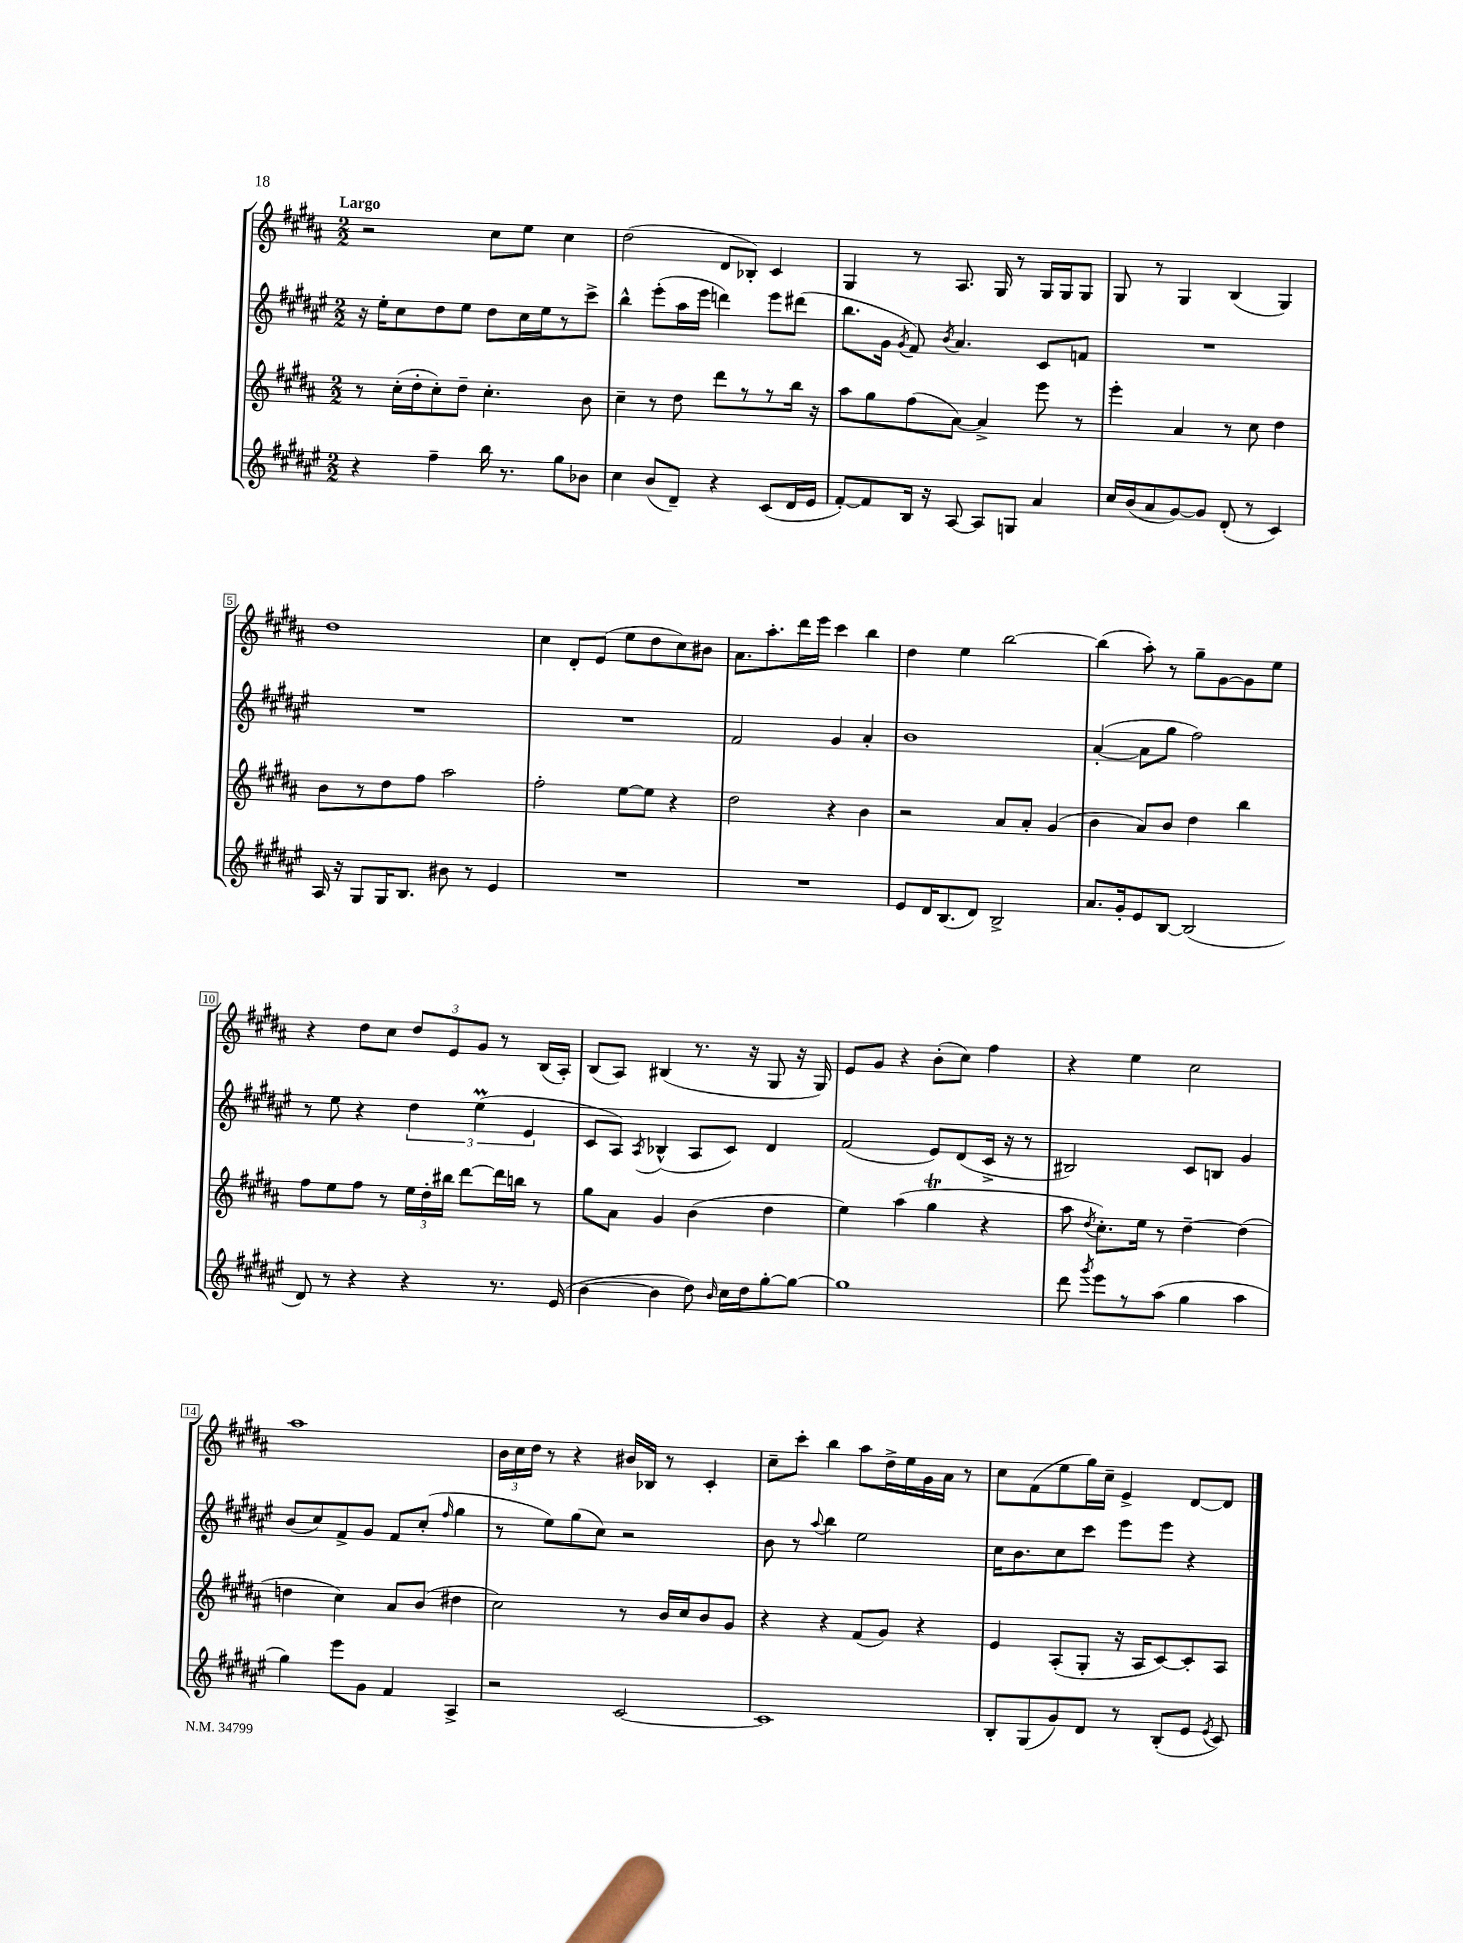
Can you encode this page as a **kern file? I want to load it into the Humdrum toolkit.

**kern	**kern	**kern	**kern
*part4	*part3	*part2	*part1
*staff4	*staff3	*staff2	*staff1
*clefG2	*clefG2	*clefG2	*clefG2
*k[f#c#g#d#a#e#]	*k[f#c#g#d#a#]	*k[f#c#g#d#a#e#]	*k[f#c#g#d#a#]
*M2/2	*M2/2	*M2/2	*M2/2
=1	=1	=1	=1
!	!	!	!LO:TX:a:B:t=Largo
4r	8r	16r	2r
.	.	16ee#'\KL	.
.	(16cc#'\LL	8cc#\	.
.	16dd#'\J	.	.
4ff#~\	8cc#'\)	8dd#\	.
.	8dd#~\J	8ee#\J	.
16bb\	4.cc#'\	8dd#\L	8cc#\L
8.r	.	.	.
.	.	16cc#\L	8ee\J
.	.	16ee#\J	.
8gg#\L	.	8r	4cc#\
8b-X\J	8b\	8ccc#^\J	.
=2	=2	=2	=2
4cc#\	4cc#~\	4bb^^\	(2dd#\
(8b/L	8r	(8eee#'\L	.
8d#~/J)	8dd#\	16aa#\L	.
.	.	16eee#\JJ	.
4r	8ddd#\L	4dddn\)	8d#/L
.	8r	.	8B-X'/J)
(8c#/L	8r	8eee#\L	4c#/
16d#/L	16bb\Jk	(8ddd#X\J	.
16e#/JJ	16r	.	.
=3	=3	=3	=3
[8f#'/L)	8aa#\L	8.bb\L	4G#/
8f#/]	8gg#\	.	.
.	.	16g#\Jk	.
.	.	8qg#/	.
16B/Jk	(8ff#\	8f#/)	8r
16r	.	.	.
.	.	8qb/	.
[8A#/	[8a#\J)	4.a#/	8.A#/
8A#/L]	4a#^/]	.	.
.	.	.	16G#/
8Gn/J	.	.	8r
4a#/	8eee\	8c#/L	16G#/LL
.	.	.	16G#/J
.	8r	8fn/J	8G#/J
=4	=4	=4	=4
16cc#/LL	4eee'\	1r	8G#/
(16b/J	.	.	.
8a#/	.	.	8r
[8g#/)	4a#/	.	4G#/
8g#/J]	.	.	.
(8d#'/	8r	.	(4B/
8r	8cc#\	.	.
4c#/)	4dd#\	.	4G#/)
!!LO:LB:g=z
=5	=5	=5	=5
16A#/	8b\L	1r	1dd#
16r	.	.	.
8G#/L	8r	.	.
16G#/K	8dd#\	.	.
8.B/J	.	.	.
.	8ff#\J	.	.
8b#X\	2aa#\	.	.
8r	.	.	.
4e#/	.	.	.
=6	=6	=6	=6
1r	2ff#'\	1r	4cc#\
.	.	.	8d#'/L
.	.	.	(8e/J
.	[8ee\L	.	8ee\L
.	8ee\J]	.	8dd#\
.	4r	.	8cc#\)
.	.	.	8b#X\J
=7	=7	=7	=7
1r	2dd#\	2f#/	8.a#\L
.	.	.	8.aa#'\
.	.	.	16ddd#\L
.	.	.	16eee\JJ
.	4r	4g#/	4ccc#\
.	4b\	4a#'/	4bb\
=8	=8	=8	=8
8e#/L	2r	1b	4dd#\
16d#/K	.	.	.
(8.B/	.	.	.
.	.	.	4ee\
8d#/J)	.	.	.
2B^/	8a#/L	.	[2bb\
.	8a#'/J	.	.
.	(4g#/	.	.
=9	=9	=9	=9
8.a#/L	4b\	([4a#'/	(4bb\]
16g#'/k	.	.	.
8e#/	8a#/L)	8a#\L]	8aa#'\)
[8B/J	8b/J	8gg#\J	8r
(2B/]	4dd#\	2ff#\)	8gg#~\L
.	.	.	[8g#\
.	4bb\	.	8g#\]
.	.	.	8ee\J
!!LO:LB:g=z
=10	=10	=10	=10
8d#/)	8ff#\L	8r	4r
8r	8ee\	8ee#\	.
4r	8ff#\J	4r	8dd#\L
.	8r	.	8cc#\J
4r	24ee\LL	6dd#\	12dd#/L
.	24dd#'\	.	.
.	24bb#X\JJ	.	12e/
.	[8ddd#\L	.	.
.	.	(6ee#m\	12g#/J
8.r	16ddd#\L]	.	8r
.	16bbn\JJ	.	.
.	.	6e#/	.
.	8r	.	(16B/LL
(16e#/	.	.	16A#'/JJ)
=11	=11	=11	=11
[4b\	8gg#\L	8c#/L	(8B/L
.	8a#\J	8A#/J)	8A#/J)
.	.	8qA#/	.
4b\]	4g#/	(4B-X^^/	(4B#X/
8dd#\)	(4b\	8A#/L	8.r
16qqb/	.	.	.
16cc#\LL	.	8c#/J)	.
16dd#\J	.	.	16r
[8gg#'\	4dd#\	4d#/	8G#/
8gg#\J_	.	.	16r
.	.	.	16G#/)
=12	=12	=12	=12
1gg#]	4ee\)	(2f#/	8e/L
.	.	.	8g#/J
.	(4aa#\	.	4r
.	4gg#T\	8e#/L)	(8b'\L
.	.	(8d#/	8cc#\J)
.	4r	16c#^/Jk	4ff#\
.	.	16r	.
.	.	8r	.
=13	=13	=13	=13
8ddd#\	8aa#\	2B#X/)	4r
8qggg#/	8qdd#/	.	.
8eee#\L	8.cc#'\L)	.	.
8r	.	.	4ee\
.	16ee\Jk	.	.
(8aa#\J	8r	.	.
4gg#\	[4dd#~\	8c#/L	2cc#\
.	.	8Bn/J	.
4aa#\	(4dd#\]	4g#/	.
!!LO:LB:g=z
=14	=14	=14	=14
4gg#\)	4ddn\	(8b/L	1aa#
.	.	8cc#/)	.
8eee#\L	4cc#\)	8f#^/	.
8g#\J	.	8g#/J	.
4f#/	8a#/L	8f#/L	.
.	(8b/J	(8cc#'/J	.
.	.	16qqff#/	.
4A#^/	4dd#X\	4gg#\	.
=15	=15	=15	=15
2r	2cc#\)	8r	24b\LL
.	.	.	24cc#\
.	.	.	24dd#\JJ
.	.	8ee#\L)	8r
.	.	(8gg#\	4r
.	.	8cc#\J)	.
[2c#/	8r	2r	16b#X/LL
.	.	.	16B-X/JJ
.	16b/LL	.	8r
.	16cc#/J	.	.
.	8b/	.	4c#'/
.	8g#/J	.	.
=16	=16	=16	=16
1c#]	4r	8b\	8cc#~\L
.	.	8r	8ccc#'\J
.	.	8qqaa#/	.
.	4r	4bb\	4bb\
.	(8f#/L	2ee#\	8aa#\L
.	8g#/J)	.	16dd#^\L
.	.	.	16ee\
.	4r	.	16g#\
.	.	.	16a#\JJ
.	.	.	8r
=17	=17	=17	=17
8B'/L	4e/	16cc#\KL	8cc#\L
.	.	8.b\	.
(8G#/	.	.	(8f#\
8g#/)	(8A#'/L	8cc#\	8ee\
8d#/J	8G#'/J	8ccc#\J	16gg#\L)
.	.	.	16cc#~\JJ
8r	16r	8eee#\L	4e^/
.	16A#/KL	.	.
(8B'/L	[8c#/)	8eee#\J	.
8e#/J	8c#'/]	4r	[8d#/L
8qe#/	.	.	.
8c#/)	8A#/J	.	8d#/J]
==	==	==	==
*-	*-	*-	*-
